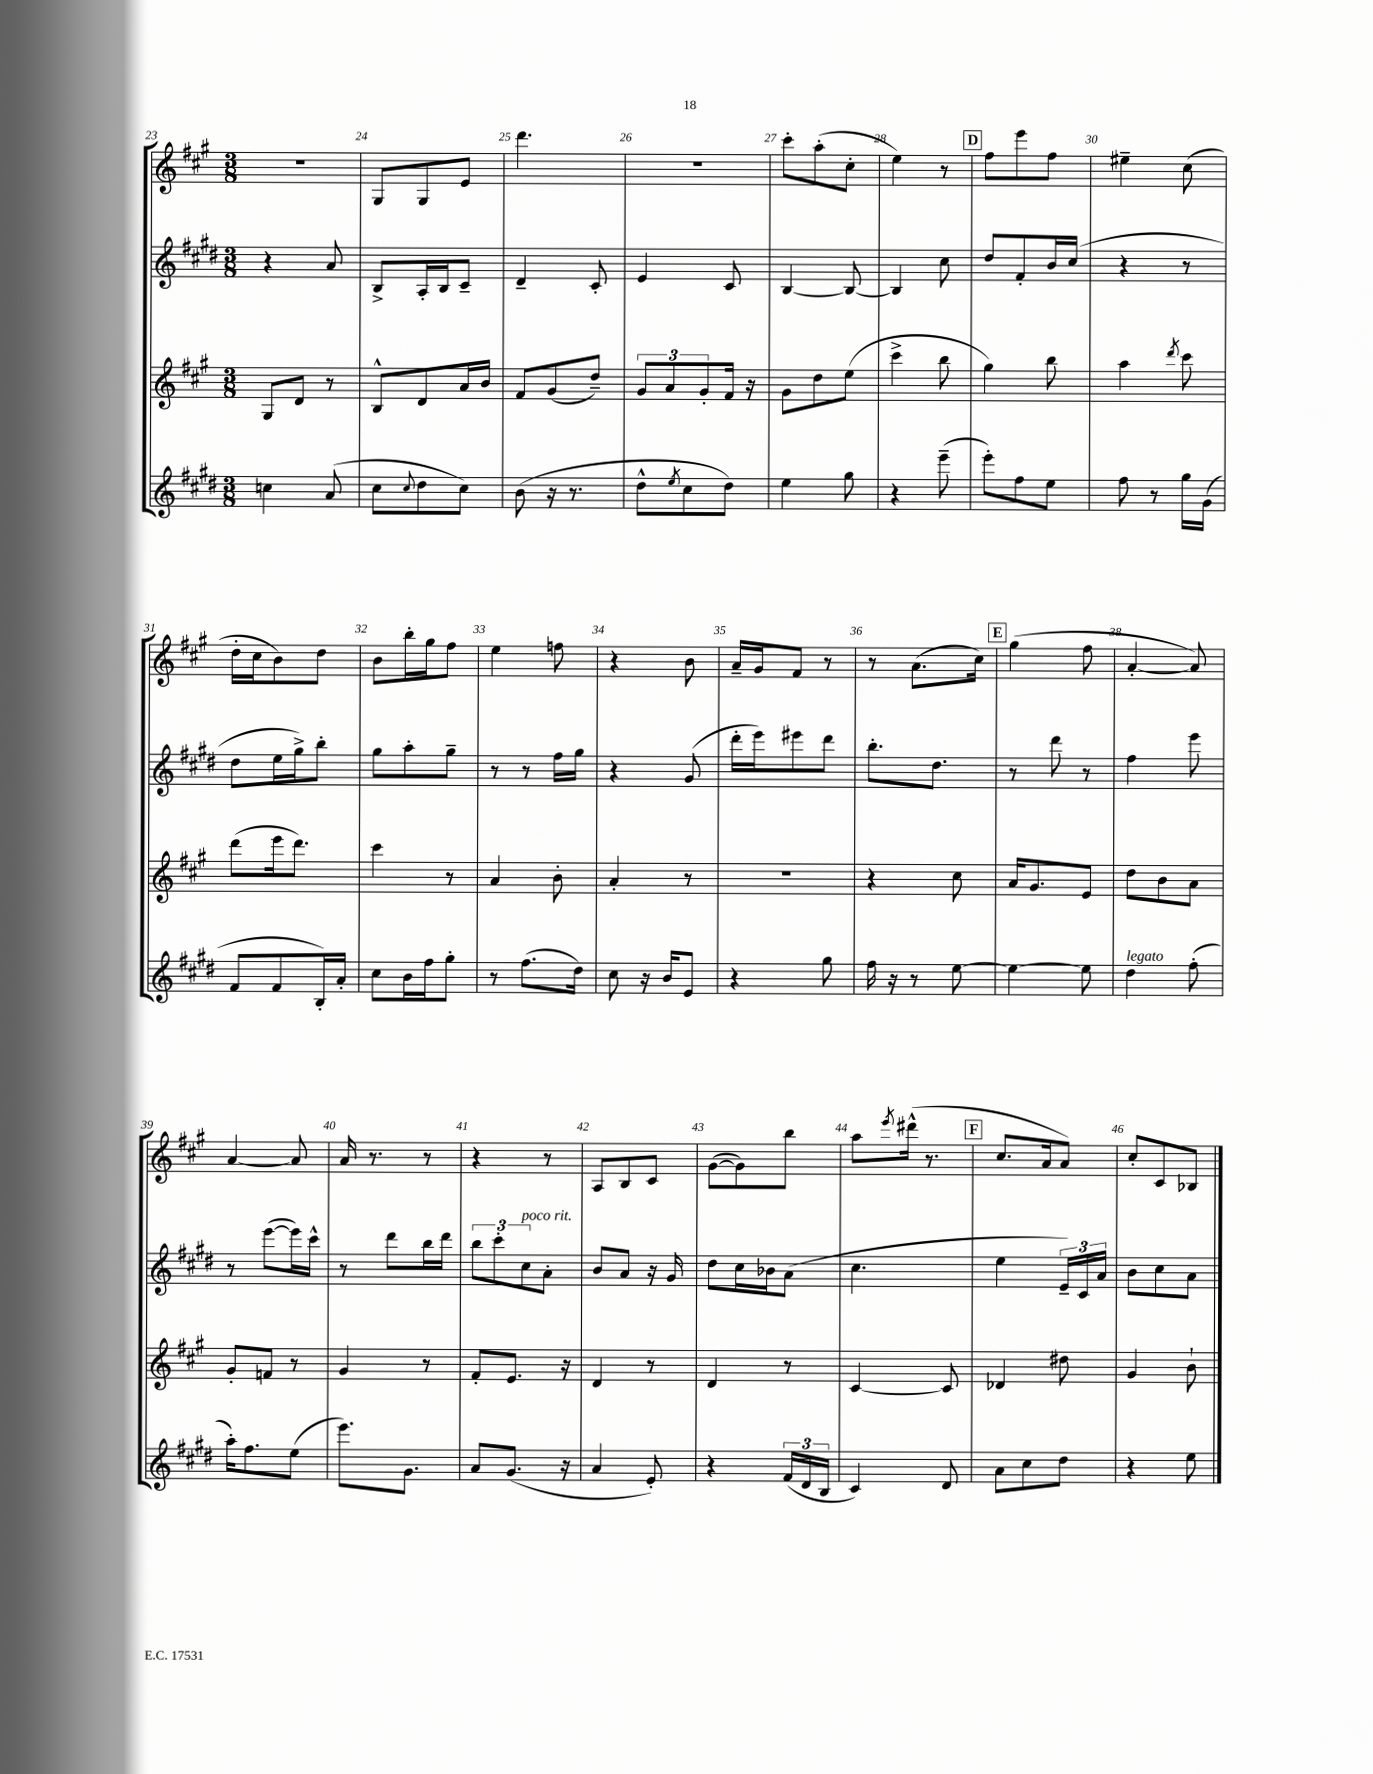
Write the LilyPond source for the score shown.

<<
\new StaffGroup <<
\new Staff = "s0" {
    \clef treble \key a \major \numericTimeSignature \time 3/8
    R4. |
    gis8 gis8 e'8 |
    d'''4. |
    R4. |
    cis'''8-. a''8-.( cis''8-. |
    e''4) r8 |
    \mark \markup { \box "D" } fis''8 e'''8 fis''8 |
    eis''4-- cis''8( |
    d''16-. cis''16 b'8) d''8 |
    b'8 b''16-. gis''16 fis''8 |
    e''4 f''8 |
    r4 b'8 |
    a'16-- gis'16 fis'8 r8 |
    r8 a'8.( cis''16) |
    \mark \markup { \box "E" } gis''4( fis''8 |
    a'4~-. a'8) |
    a'4~ a'8 |
    a'16 r8. r8 |
    r4 r8 |
    a8 b8 cis'8 |
    gis'8~( gis'8) b''8 |
    a''8 \acciaccatura { e'''8 } dis'''16-^( r8. |
    \mark \markup { \box "F" } cis''8. a'16 a'8) |
    cis''8-. cis'8 bes8 \bar "|." |
}
\new Staff = "s1" {
    \clef treble \key e \major \numericTimeSignature \time 3/8
    r4 a'8 |
    b8-> a16-. b16 cis'8-- |
    dis'4-- cis'8-. |
    e'4 cis'8 |
    b4~ b8~ |
    b4 cis''8 |
    \mark \markup { \box "D" } dis''8 fis'8-. b'16 cis''16( |
    r4 r8 |
    dis''8 e''16 gis''16->) b''8-. |
    gis''8 a''8-. gis''8-- |
    r8 r8 fis''16 gis''16 |
    r4 gis'8( |
    dis'''16-. e'''16) eis'''8 dis'''8 |
    b''8.-. dis''8. |
    \mark \markup { \box "E" } r8 dis'''8 r8 |
    fis''4 e'''8 |
    r8 e'''8~( e'''16) cis'''16-^ |
    r8 dis'''8 b''16 dis'''16 |
    \tuplet 3/2 { b''8 cis'''8-. cis''8^\markup { \italic "poco rit." } } a'8-. |
    b'8 a'8 r16 gis'16 |
    dis''8 cis''16 bes'16 a'8( |
    cis''4. |
    \mark \markup { \box "F" } e''4 \tuplet 3/2 { e'16--) cis'16 a'16 } |
    b'8 cis''8 a'8 \bar "|." |
}
\new Staff = "s2" {
    \clef treble \key a \major \numericTimeSignature \time 3/8
    gis8 d'8 r8 |
    b8-^ d'8 a'16 b'16 |
    fis'8 gis'8( d''8--) |
    \tuplet 3/2 { gis'8 a'8 gis'8-. } fis'16 r16 |
    gis'8 d''8 e''8( |
    cis'''4-> b''8 |
    \mark \markup { \box "D" } gis''4) b''8 |
    a''4 \acciaccatura { d'''8 } cis'''8 |
    d'''8( e'''16 d'''8.) |
    cis'''4 r8 |
    a'4 b'8-. |
    a'4-. r8 |
    R4. |
    r4 cis''8 |
    \mark \markup { \box "E" } a'16 gis'8. e'8 |
    d''8 b'8 a'8 |
    gis'8-. f'8 r8 |
    gis'4 r8 |
    fis'8-. e'8. r16 |
    d'4 r8 |
    d'4 r8 |
    cis'4~ cis'8 |
    \mark \markup { \box "F" } des'4 dis''8 |
    gis'4 b'8-! \bar "|." |
}
\new Staff = "s3" {
    \clef treble \key e \major \numericTimeSignature \time 3/8
    c''4 a'8( |
    cis''8 \appoggiatura { cis''8 } dis''8 cis''8) |
    b'8( r16 r8. |
    dis''8-^ \acciaccatura { e''8 } cis''8 dis''8) |
    e''4 gis''8 |
    r4 e'''8--( |
    \mark \markup { \box "D" } e'''8-.) fis''8 e''8 |
    fis''8 r8 gis''16 gis'16( |
    fis'8 fis'8 b16-.) a'16-. |
    cis''8 b'16 fis''16 gis''8-. |
    r8 fis''8.( dis''16) |
    cis''8 r16 b'16 e'8 |
    r4 gis''8 |
    fis''16 r16 r8 e''8~ |
    \mark \markup { \box "E" } e''4~ e''8 |
    dis''4^\markup { \italic "legato" } fis''8-.( |
    a''16-.) fis''8. e''8( |
    e'''8.) gis'8. |
    a'8 gis'8.( r16 |
    a'4 e'8-.) |
    r4 \tuplet 3/2 { fis'16( dis'16 b16 } |
    cis'4) dis'8 |
    \mark \markup { \box "F" } a'8 cis''8 dis''8 |
    r4 e''8 \bar "|." |
}
>>
>>
\layout { \context { \Score currentBarNumber = #23 \override BarNumber.break-visibility = ##(#f #t #t) barNumberVisibility = #all-bar-numbers-visible } }
